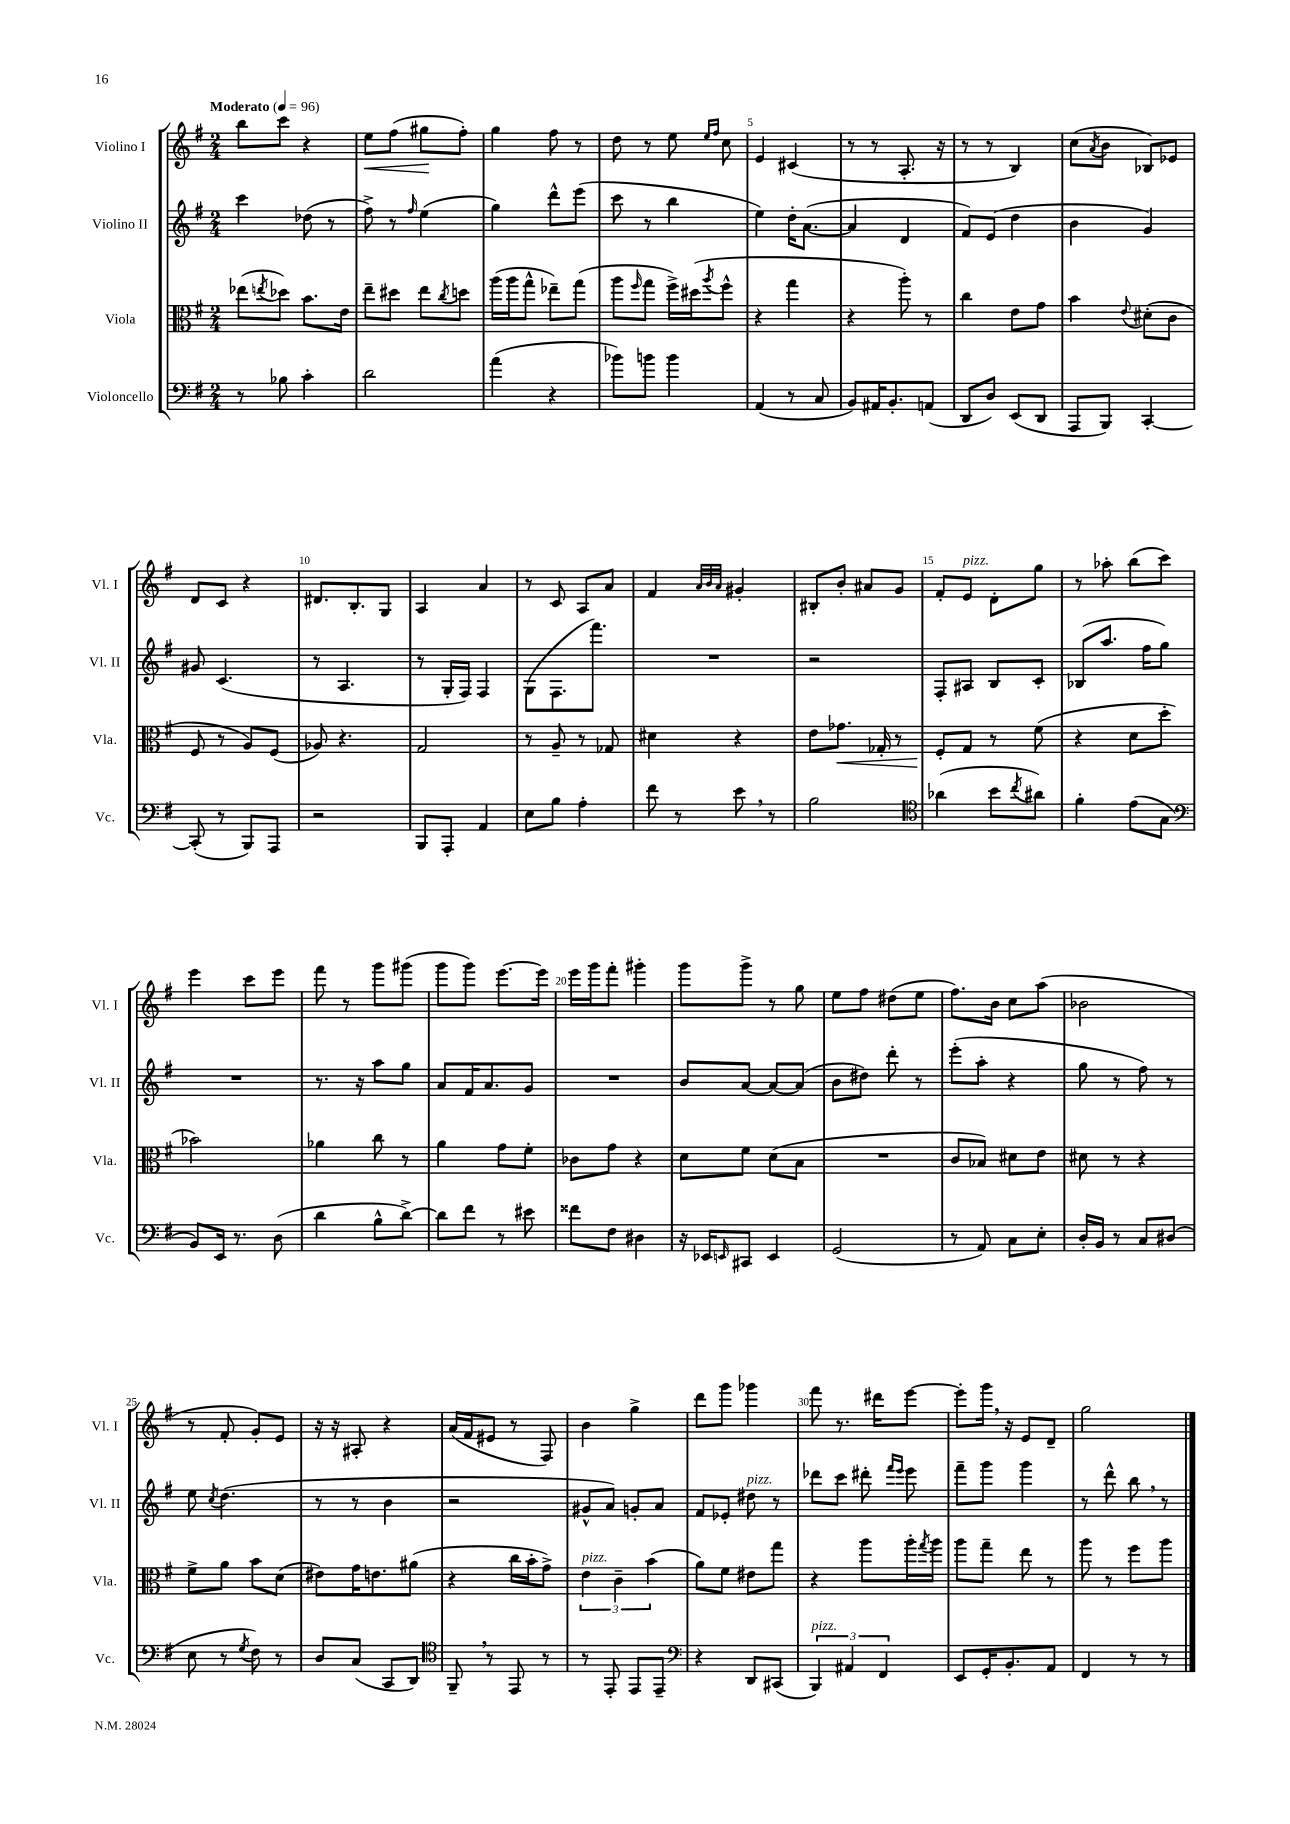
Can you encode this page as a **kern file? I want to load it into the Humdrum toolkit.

**kern	**kern	**dynam	**kern	**kern	**dynam
*part4	*part3	*part3	*part2	*part1	*part1
*staff4	*staff3	*staff3	*staff2	*staff1	*staff1
*I"Violoncello	*I"Viola	*	*I"Violino II	*I"Violino I	*
*I'Vc.	*I'Vla.	*	*I'Vl. II	*I'Vl. I	*
*clefF4	*clefC3	*	*clefG2	*clefG2	*
*k[f#]	*k[f#]	*	*k[f#]	*k[f#]	*
*M2/4	*M2/4	*	*M2/4	*M2/4	*
*MM96	*MM96	*	*MM96	*MM96	*
=1	=1	=1	=1	=1	=1
!	!	!	!	!LO:TX:a:B:t=Moderato	!
8r	(8ee-X\L	.	4ccc\	8bb\L	.
.	8qeen/	.	.	.	.
8B-X\	8dd-X\J)	.	.	8ccc\J	.
4c'\	8.b\L	.	(8dd-X\	4r	.
.	.	.	8r	.	.
.	16e\Jk	.	.	.	.
=2	=2	=2	=2	=2	=2
!	!	!	!	!	!LO:HP:b
2d\	8ee~\L	.	8ff#^\)	8ee\L	<
.	8dd#X\J	.	8r	(8ff#\J	.
.	.	.	16qqff#/	.	.
.	8ee\L	.	(4ee\	8gg#X\L	.
.	8qcc/	.	.	.	.
.	8ddn\J	.	.	8ff#'\J)	[
=3	=3	=3	=3	=3	=3
(4a\	(16aa\LL	.	4gg\)	4gg\	.
.	16aa\J	.	.	.	.
.	8gg^^\J	.	.	.	.
4r	8ee-X~\L)	.	8ddd^^\L	8ff#\	.
.	(8gg\J	.	(8eee\J	8r	.
=4	=4	=4	=4	=4	=4
8b-X\L)	8aa\L	.	8ccc\	8dd\	.
.	16qqff#/	.	.	.	.
8bn\J	8gg\J	.	8r	8r	.
4b\	16ff#^\LL)	.	4bb\	8ee\	.
.	(16dd#X\J	.	.	.	.
.	.	.	.	16qqee/LL	.
.	8qaa/	.	.	16qqff#/JJ	.
.	8ff#^^\J	.	.	8cc\	.
=5	=5	=5	=5	=5	=5
(4AA/	4r	.	4ee\)	4e/	.
8r	4gg\	.	16dd'\KL	(4c#X/	.
.	.	.	([8.a\J	.	.
8C/	.	.	.	.	.
=6	=6	=6	=6	=6	=6
8BB/L)	4r	.	4a/]	8r	.
16AA#X/K	.	.	.	8r	.
8.BB'/	.	.	.	.	.
.	8aa'\)	.	4d/	8.A'/	.
(8AAn/J	8r	.	.	.	.
.	.	.	.	16r	.
=7	=7	=7	=7	=7	=7
8DD/L	4cc\	.	8f#/L)	8r	.
8D/J)	.	.	(8e/J	8r	.
(8EE/L	8e\L	.	4dd\	4B/)	.
8DD/J	8g\J	.	.	.	.
=8	=8	=8	=8	=8	=8
8AAA/L	4b\	.	4b\	(8cc\L	.
.	.	.	.	8qa/	.
8BBB/J)	.	.	.	8b\J	.
.	8qqe/	.	.	.	.
[4CC'/	(8d#X'\L	.	4g/)	8B-X/L)	.
.	8c\J	.	.	8e-X/J	.
!!LO:LB:g=z
=9	=9	=9	=9	=9	=9
(8CC'/]	8F#/	.	8g#X/	8d/L	.
8r	8r	.	(4.c/	8c/J	.
8BBB/L)	8A/L)	.	.	4r	.
8AAA/J	(8F#/J	.	.	.	.
=10	=10	=10	=10	=10	=10
2r	8A-X/)	.	8r	8.d#X/L	.
.	4.r	.	4.A/	.	.
.	.	.	.	8.B'/	.
.	.	.	.	8G/J	.
=11	=11	=11	=11	=11	=11
8BBB/L	2G/	.	8r	4A/	.
8AAA'/J	.	.	16G'/LL	.	.
.	.	.	16F#/JJ)	.	.
4AA/	.	.	4F#/	4a/	.
=12	=12	=12	=12	=12	=12
8E\L	8r	.	(8G\L	8r	.
8B\J	8A~/	.	8.F#\	8c/	.
4A'\	8r	.	.	8A/L	.
.	.	.	8.fff#\J)	.	.
.	8G-X/	.	.	8a/J	.
=13	=13	=13	=13	=13	=13
8f#\	4d#X\	.	2r	4f#/	.
8r	.	.	.	.	.
.	.	.	.	32qqa/LLL	.
.	.	.	.	32qqb/	.
.	.	.	.	32qqa/JJJ	.
8e,\	4r	.	.	4g#X'/	.
8r	.	.	.	.	.
=14	=14	=14	=14	=14	=14
2B\	8e\L	.	2r	8B#X'/L	.
!	!	!LO:HP:b	!	!	!
.	8.g-X\J	<	.	8b'/J	.
.	.	.	.	8a#X/L	.
.	16G-X'/	.	.	.	.
.	8r	.	.	8g/J	.
=15	=15	=15	=15	=15	=15
*clefC4	*	*	*	*	*
(4a-X\	8F#'/L	.	8F#'/L	8f#'/L	.
!	!	!	!	!LO:TX:a:i:t=pizz.	!
.	8G/J	[	8A#X/J	8e/J	.
8b\L	8r	.	8B/L	8d'\L	.
8qcc/	.	.	.	.	.
8a#X\J)	(8f#\	.	8c'/J	8gg\J	.
=16	=16	=16	=16	=16	=16
4f#'\	4r	.	(8B-X/L	8r	.
.	.	.	8.aa/J	8aa-X'\	.
(8e\L	8d\L	.	.	(8bb\L	.
.	.	.	16ff#\KL	.	.
8G\J	8dd'\J	.	8gg\J)	8ccc\J)	.
!!LO:LB:g=z
=17	=17	=17	=17	=17	=17
*clefF4	*	*	*	*	*
8BB/L)	2b-X\)	.	2r	4eee\	.
16EE/Jk	.	.	.	.	.
8.r	.	.	.	.	.
.	.	.	.	8ccc\L	.
(8D\	.	.	.	8eee\J	.
=18	=18	=18	=18	=18	=18
4d\	4a-X\	.	8.r	8fff#\	.
.	.	.	.	8r	.
.	.	.	16r	.	.
8B^^\L	8cc\	.	8aa\L	8ggg\L	.
[8d^\J)	8r	.	8gg\J	(8ggg#X\J	.
=19	=19	=19	=19	=19	=19
8d\L]	4a\	.	8a/L	8ggg\L	.
8f#\J	.	.	16f#/K	8ggg\J)	.
.	.	.	8.a/	.	.
8r	8g\L	.	.	[8.eee\L	.
8e#X\	8f#'\J	.	8g/J	.	.
.	.	.	.	16eee\Jk]	.
=20	=20	=20	=20	=20	=20
8f##X\L	8c-X\L	.	2r	16eee\LL	.
.	.	.	.	16ggg\J	.
8F#\J	8g\J	.	.	8fff#'\J	.
4D#X\	4r	.	.	4ggg#X'\	.
=21	=21	=21	=21	=21	=21
16r	8d\L	.	8b/L	8ggg\L	.
16EE-X/KL	.	.	.	.	.
16qqEEn/	.	.	.	.	.
8CC#X/J	8f#\J	.	[8a/J	8ggg^\J	.
4EE/	(8d\L	.	8a/L_	8r	.
.	8B\J	.	(8a/J]	8gg\	.
=22	=22	=22	=22	=22	=22
(2GG/	2r	.	8b\L	8ee\L	.
.	.	.	8dd#X\J)	8ff#\J	.
.	.	.	8ddd'\	(8dd#X\L	.
.	.	.	8r	8ee\J	.
=23	=23	=23	=23	=23	=23
8r	8c/L	.	(8eee'\L	8.ff#\L)	.
8AA/)	8B-X/J)	.	8aa'\J	.	.
.	.	.	.	16b\Jk	.
8C\L	8d#X\L	.	4r	8cc\L	.
8E'\J	8e\J	.	.	(8aa\J	.
=24	=24	=24	=24	=24	=24
16D'/LL	8d#X\	.	8gg\	2b-X\	.
16BB/JJ	.	.	.	.	.
8r	8r	.	8r	.	.
8C/L	4r	.	8ff#\)	.	.
(8D#X/J	.	.	8r	.	.
!!LO:LB:g=z
=25	=25	=25	=25	=25	=25
8E\	8f#^\L	.	8ee\	8r	.
.	.	.	8qcc/	.	.
8r	8a\J	.	(4.dd\	8f#'/	.
8qG/	.	.	.	.	.
8F#\)	8b\L	.	.	8g'/L)	.
8r	(8d\J	.	.	8e/J	.
=26	=26	=26	=26	=26	=26
8D/L	8e#X\L)	.	8r	16r	.
.	.	.	.	16r	.
(8C/J	16g\K	.	8r	8A#X'/	.
.	8.en\	.	.	.	.
8CC/L	.	.	4b\	4r	.
8DD/J)	(8a#X\J	.	.	.	.
=27	=27	=27	=27	=27	=27
*clefC4	*	*	*	*	*
8FF#~,/	4r	.	2r	(16a/LL	.
.	.	.	.	16f#/J	.
8r	.	.	.	8e#X/J	.
8EE/	16cc\LL	.	.	8r	.
.	16b'\J	.	.	.	.
8r	8g^\J)	.	.	8F#/)	.
=28	=28	=28	=28	=28	=28
!	!LO:TX:a:i:t=pizz.	!	!	!	!
8r	6e\	.	8g#X^^/L	4b\	.
8EE'/	.	.	8a/J)	.	.
.	6c~\	.	.	.	.
8EE/L	.	.	8gn'/L	4gg^\	.
.	(6b\	.	.	.	.
8EE~/J	.	.	8a/J	.	.
=29	=29	=29	=29	=29	=29
*clefF4	*	*	*	*	*
4r	8a\L)	.	8f#/L	8ddd\L	.
.	8f#\J	.	8e-X'/J	8ggg\J	.
!	!	!	!LO:TX:a:i:t=pizz.	!	!
8DD/L	8e#X\L	.	8dd#X\	4ggg-X\	.
(8CC#X/J	8gg\J	.	8r	.	.
=30	=30	=30	=30	=30	=30
!LO:TX:a:i:t=pizz.	!	!	!	!	!
6BBB/)	4r	.	8ddd-X\L	8fff#\	.
.	.	.	8ccc\J	8.r	.
6AA#X/	.	.	.	.	.
.	8aa\L	.	8ddd#X'\	.	.
.	.	.	.	16ddd#X\KL	.
6FF#/	.	.	.	.	.
.	.	.	16qqfff#/LL	.	.
.	.	.	16qqeee/JJ	.	.
.	16aa'\L	.	8eee\	[8eee\J	.
.	8qgg/	.	.	.	.
.	16aa\JJ	.	.	.	.
=31	=31	=31	=31	=31	=31
8EE/L	8aa\L	.	8fff#~\L	8eee'\L]	.
16GG'/K	8gg~\J	.	8ggg\J	16ggg,\Jk	.
8.BB'/	.	.	.	16r	.
.	8ee\	.	4ggg\	8e/L	.
8AA/J	8r	.	.	8d~/J	.
=32	=32	=32	=32	=32	=32
4FF#/	8aa\	.	8r	2gg\	.
.	8r	.	8ddd^^\	.	.
8r	8ff#\L	.	8bb,\	.	.
8r	8aa\J	.	8r	.	.
==	==	==	==	==	==
*-	*-	*-	*-	*-	*-
